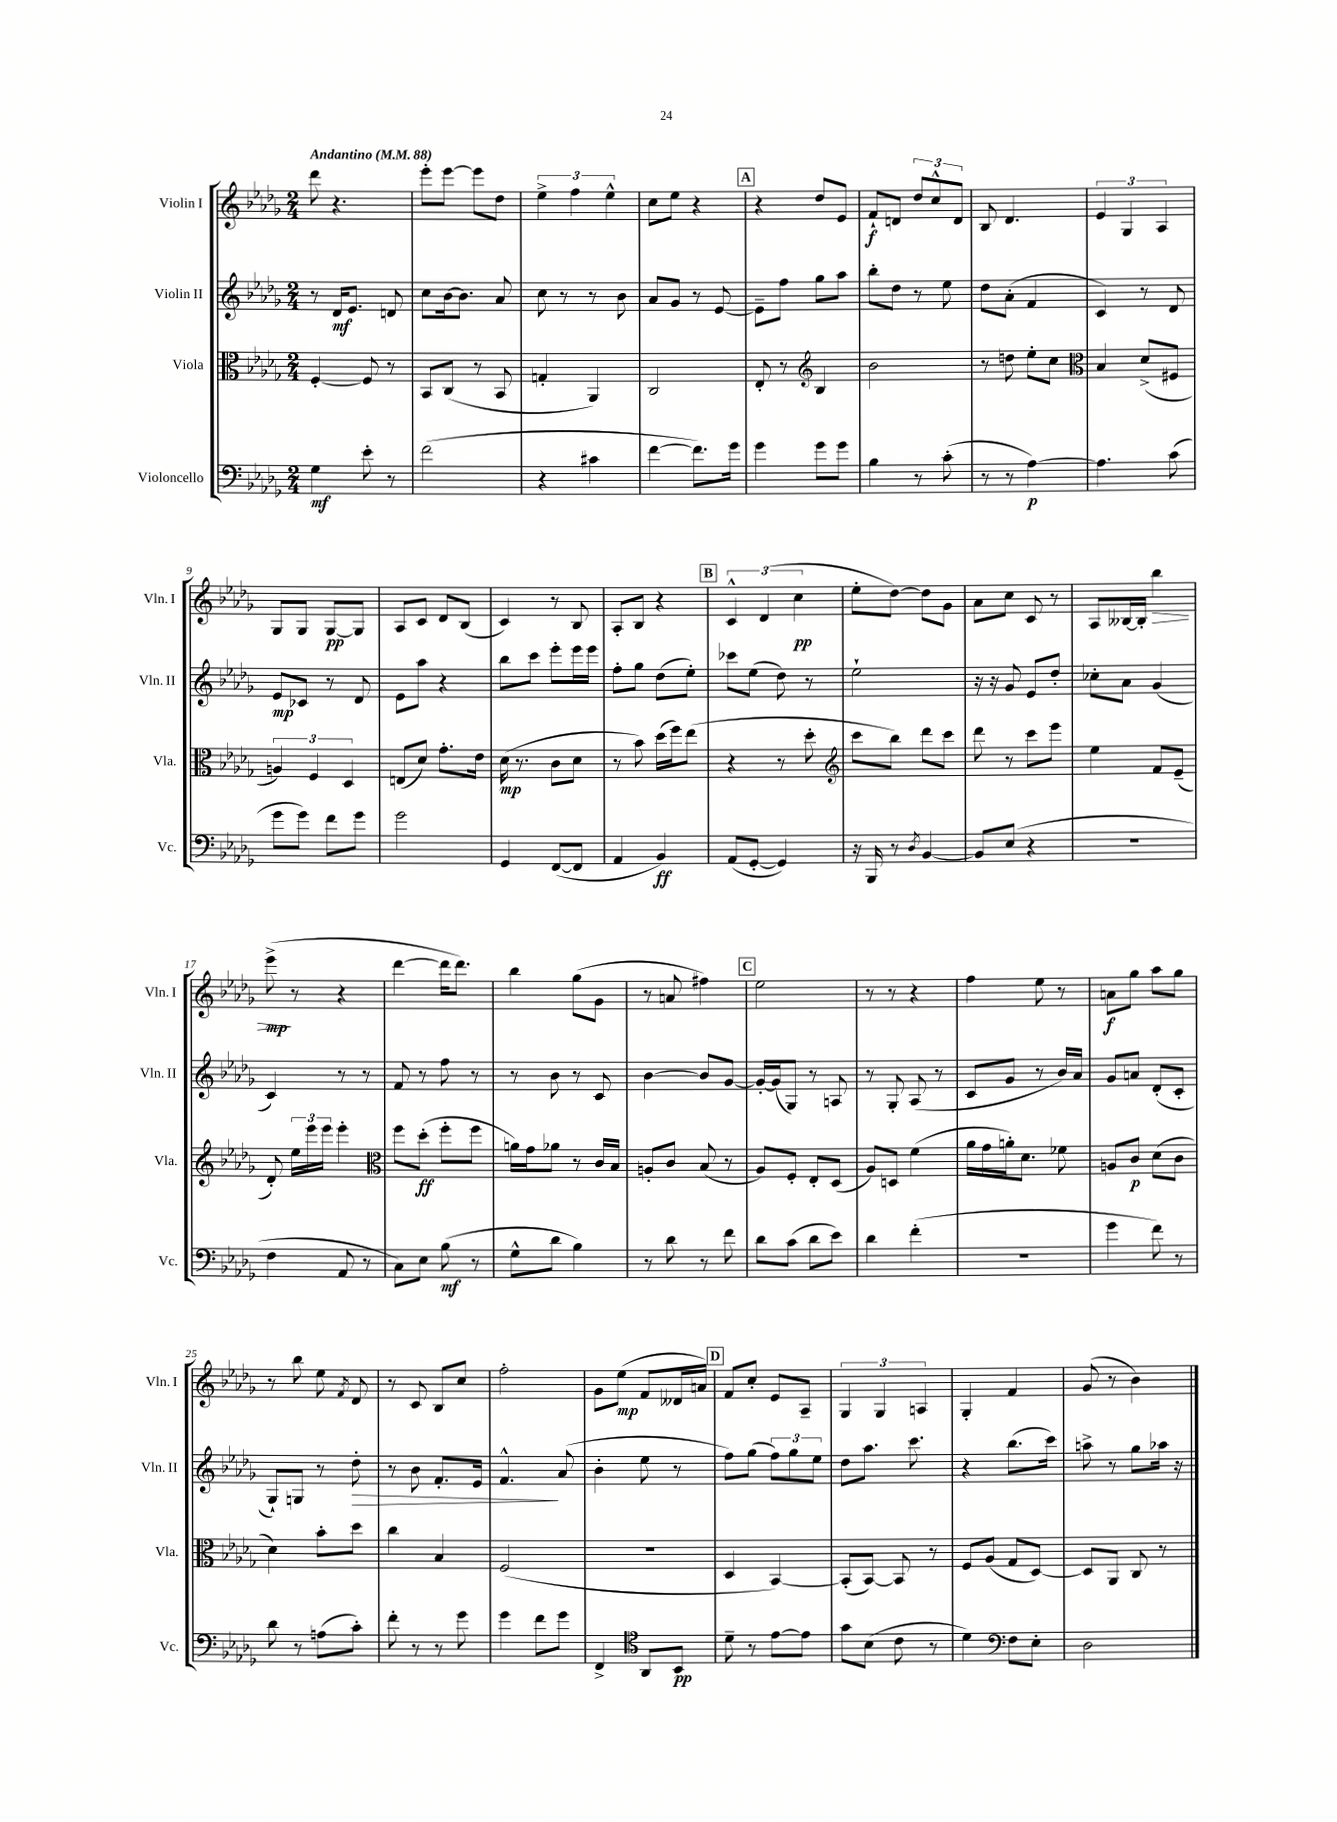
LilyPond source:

<<
\new StaffGroup <<
\new Staff = "s0" \with { instrumentName = "Violin I" shortInstrumentName = "Vln. I" } {
    \clef treble \key des \major \numericTimeSignature \time 2/4 \tempo "Andantino" 4 = 88
    \autoBeamOff des'''8 r4. |
    ees'''8[-. ees'''8]~ ees'''8[ des''8] |
    \tuplet 3/2 { ees''4-> f''4 ees''4-^ } |
    c''8[ ees''8] r4 |
    \mark \markup { \box "A" } r4 des''8[ ees'8] |
    f'8[-!\f d'8] \tuplet 3/2 { des''8[ c''8-^ d'8] } |
    bes8 des'4. |
    \tuplet 3/2 { ees'4 ges4 aes4 } |
    ges8[ ges8] ges8[~\pp ges8] |
    aes8[ c'8] des'8[ bes8]( |
    c'4) r8 bes8 |
    aes8[-. bes8] r4 |
    \mark \markup { \box "B" } \tuplet 3/2 { c'4-^ des'4( c''4\pp } |
    ees''8[-. des''8]~) des''8[ ges'8] |
    aes'8[ c''8] c'8 r8 |
    aes8[ beses16~ beses16]-. bes''4\> |
    ees'''8->\mp\!( r8 r4 |
    des'''4~ des'''16[ des'''8.]) |
    bes''4 ges''8[( ges'8] |
    r8 a'8 fis''4) |
    \mark \markup { \box "C" } ees''2 |
    r8 r8 r4 |
    f''4 ees''8 r8 |
    a'8[\f ges''8] aes''8[ ges''8] |
    r8 bes''8 ees''8 \acciaccatura { f'8 } des'8 |
    r8 c'8 bes8[ c''8] |
    f''2-. |
    ges'8[ ees''8]\mp( f'8[ deses'16 a'16]) |
    \mark \markup { \box "D" } f'8[ c''8]-. ees'8[ aes8]-- |
    \tuplet 3/2 { ges4 ges4 a4 } |
    ges4-. f'4 |
    ges'8( r8 bes'4) \bar "|." |
}
\new Staff = "s1" \with { instrumentName = "Violin II" shortInstrumentName = "Vln. II" } {
    \clef treble \key des \major \numericTimeSignature \time 2/4
    \autoBeamOff r8 des'16[\mf ees'8.] d'8 |
    c''8[ bes'16~ bes'8.] aes'8 |
    c''8 r8 r8 bes'8 |
    aes'8[ ges'8] r8 ees'8~ |
    \mark \markup { \box "A" } ees'8[-- f''8] ges''8[ aes''8] |
    bes''8[-. des''8] r8 ees''8 |
    des''8[ aes'8]-.( f'4 |
    c'4) r8 des'8 |
    ees'8[\mp ces'8] r8 des'8 |
    ees'8[ aes''8] r4 |
    bes''8[ c'''8] ees'''8[-. ees'''16 ees'''16] |
    f''8[-. ges''8] des''8[( ees''8]-.) |
    \mark \markup { \box "B" } ces'''8[ ees''8]( des''8) r8 |
    ees''2-! |
    r16 r16 ges'8 ees'8[ des''8]-. |
    ces''8[-. aes'8] ges'4( |
    c'4) r8 r8 |
    f'8 r8 f''8 r8 |
    r8 bes'8 r8 c'8 |
    bes'4~ bes'8[ ges'8]~ |
    \mark \markup { \box "C" } ges'16[~-. ges'16( ges8]) r8 a8 |
    r8 ges8-. aes8( r8 |
    c'8[ ges'8] r8 bes'16[) aes'16] |
    ges'8[ a'8] des'8[-.( c'8]-. |
    ges8[-!) g8] r8 des''8-.\> |
    r8 bes'8 f'8.[-. ees'16] |
    f'4.-^\! aes'8( |
    bes'4-. ees''8 r8 |
    \mark \markup { \box "D" } f''8[) ges''8]( \tuplet 3/2 { f''8[) ges''8 ees''8] } |
    des''8[ aes''8.] c'''8. |
    r4 bes''8.[( c'''16]) |
    a''8-> r8 ges''8[ aes''16] r16 \bar "|." |
}
\new Staff = "s2" \with { instrumentName = "Viola" shortInstrumentName = "Vla." } {
    \clef alto \key des \major \numericTimeSignature \time 2/4
    \autoBeamOff f4~-. f8 r8 |
    bes,8[ c8]( r8 bes,8 |
    g4-. aes,4) |
    c2 |
    \mark \markup { \box "A" } ees8-. r8 \clef treble bes4 |
    bes'2 |
    r8 d''8 ees''8[-. c''8] |
    \clef alto bes4 des'8[->( fis8] |
    \tuplet 3/2 { a4) f4 des4 } |
    e8[( des'8]) ges'8.[-. ees'16] |
    des'16\mp( r8. c'8[ des'8] |
    r8 bes'8) des''16[( f''16) ees''8]( |
    \mark \markup { \box "B" } r4 r8 des''8-. |
    \clef treble c'''8[ bes''8]) des'''8[ c'''8] |
    des'''8 r8 c'''8[ ees'''8] |
    ees''4 f'8[ ees'8]--( |
    des'8-.) \tuplet 3/2 { ees''16[ ees'''16 ees'''16] } ees'''4-. |
    \clef alto f''8[ des''8]-.\ff( f''8[-. f''8] |
    a'16[) ges'16 aes'8] r8 c'16[ bes16] |
    a8[-. c'8] bes8( r8 |
    \mark \markup { \box "C" } aes8[) f8]-. ees8[-. des8]( |
    aes8[) d8] f'4( |
    aes'16[ ges'16 a'16-.) des'8.] fes'8 |
    a8[ c'8]\p des'8[( c'8] |
    des'4) bes'8[-. des''8] |
    c''4 bes4 |
    f2( |
    R2 |
    \mark \markup { \box "D" } des4 bes,4~) |
    bes,8[-.( bes,8]~) bes,8 r8 |
    f8[ aes8]( ges8[ des8]~) |
    des8[ aes,8] c8 r8 \bar "|." |
}
\new Staff = "s3" \with { instrumentName = "Violoncello" shortInstrumentName = "Vc." } {
    \clef bass \key des \major \numericTimeSignature \time 2/4
    \autoBeamOff ges4\mf ees'8-. r8 |
    f'2( |
    r4 cis'4 |
    f'4~ f'8.[) ges'16] |
    \mark \markup { \box "A" } ges'4 ges'8[ ges'8] |
    bes4 r8 c'8-.( |
    r8 r8 aes4~\p) |
    aes4. c'8( |
    ges'8[ ges'8]) f'8[ ges'8] |
    ges'2 |
    ges,4 f,8[~( f,8] |
    aes,4 bes,4\ff) |
    \mark \markup { \box "B" } aes,8[( ges,8]~-. ges,4) |
    r16 bes,,16 r8 \acciaccatura { des8 } bes,4~ |
    bes,8[ ees8]( r4 |
    R2 |
    f4 aes,8 r8 |
    c8[) ees8] bes8\mf( r8 |
    ges8[-^ des'8] bes4) |
    r8 des'8 r8 f'8 |
    \mark \markup { \box "C" } des'8[ c'8]( des'8[ ees'8]) |
    des'4 f'4-.( |
    R2 |
    ges'4 f'8) r8 |
    des'8 r8 a8[( c'8]-.) |
    f'8-. r8 r8 ges'8 |
    ges'4 f'8[ ges'8] |
    f,4-> \clef tenor aes,8[ bes,8]\pp |
    \mark \markup { \box "D" } des'8-- r8 ees'8[~ ees'8] |
    ges'8[ bes8]( c'8 r8 |
    des'4) \clef bass f8[ ees8]-. |
    des2 \bar "|." |
}
>>
>>
